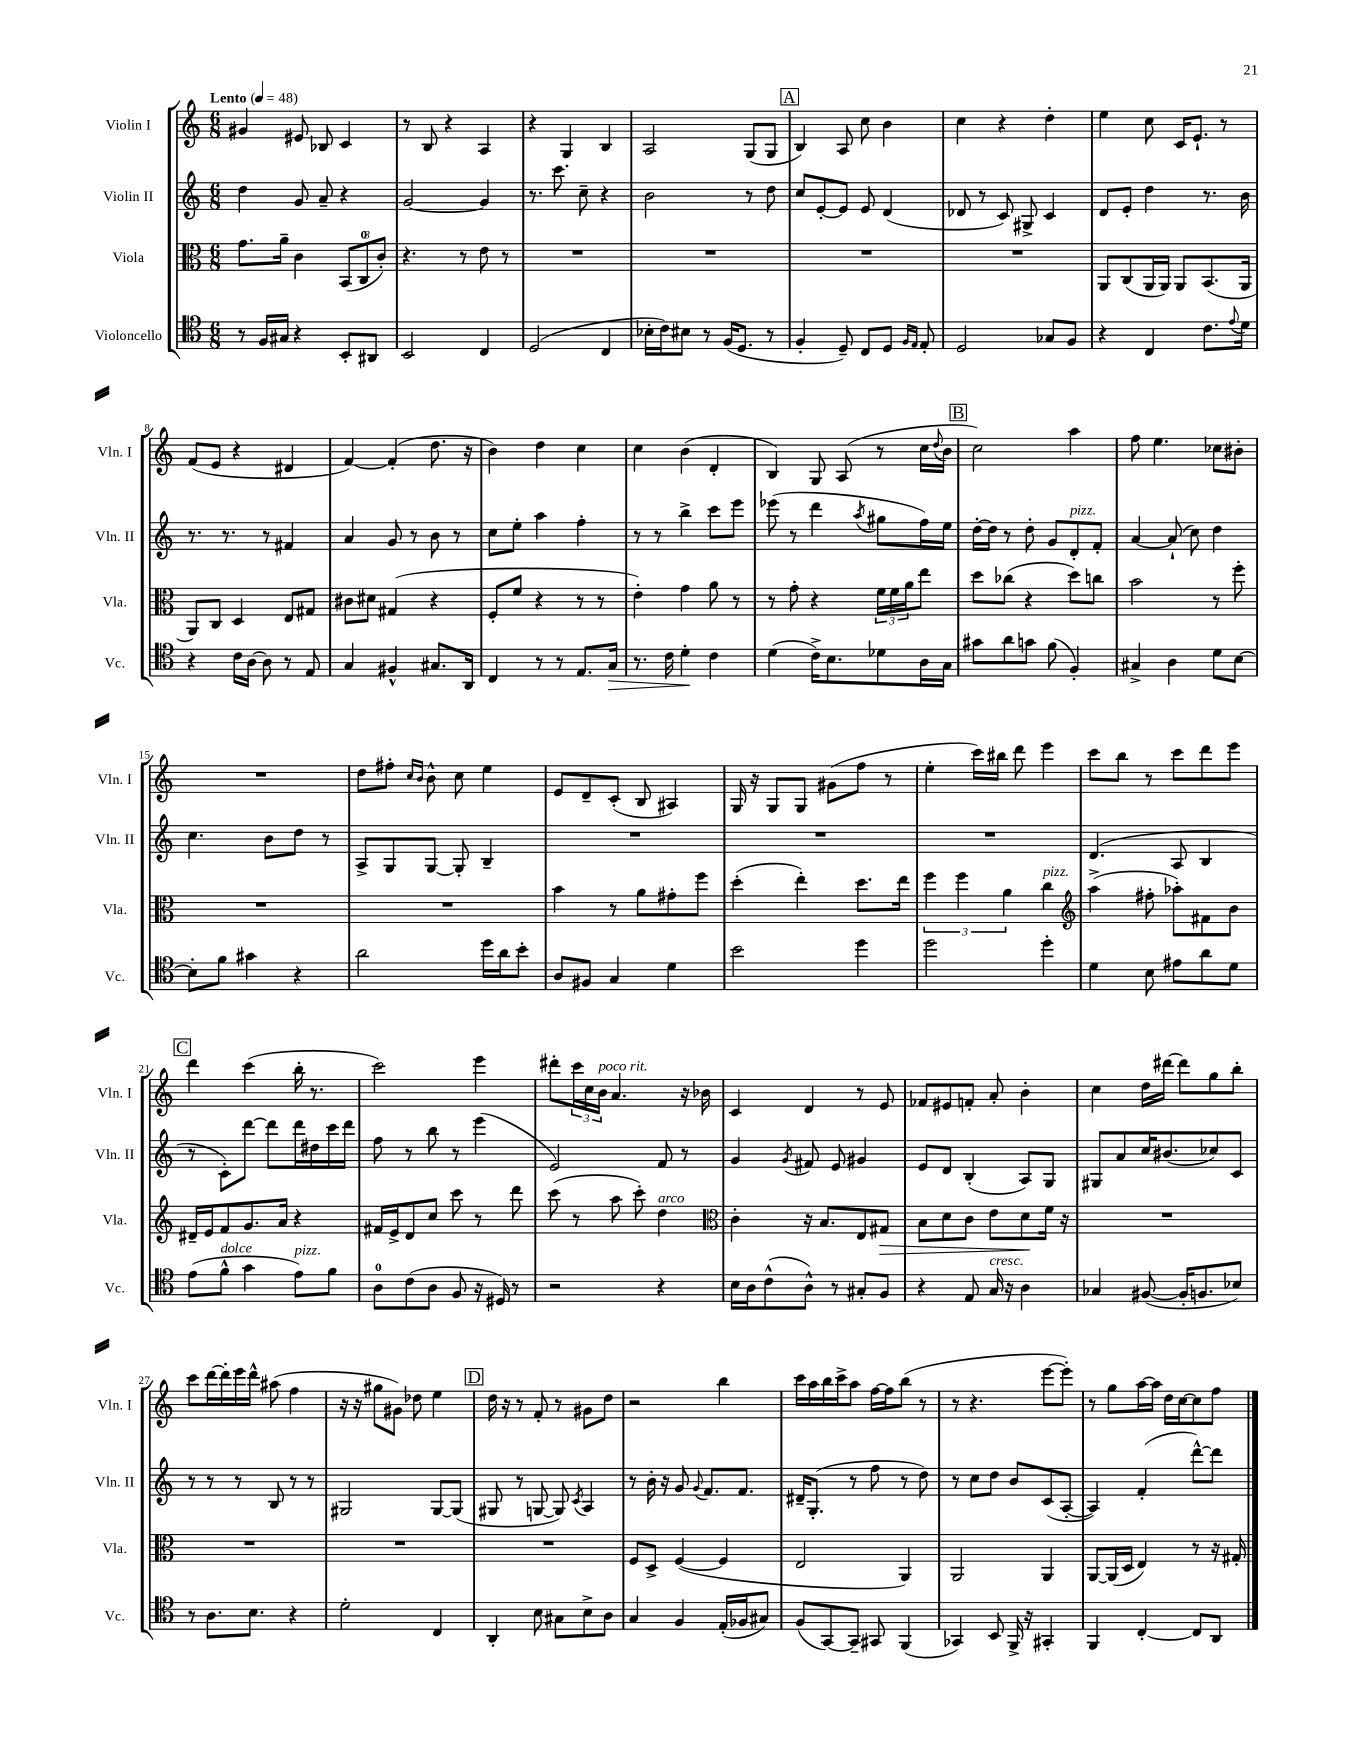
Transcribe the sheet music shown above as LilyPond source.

<<
\new StaffGroup <<
\new Staff = "s0" \with { instrumentName = "Violin I" shortInstrumentName = "Vln. I" } {
    \clef treble \key c \major \numericTimeSignature \time 6/8 \tempo "Lento" 4 = 48
    gis'4 eis'8 bes8 c'4 |
    r8 b8 r4 a4 |
    r4 g4 b4 |
    a2 g8( g8 |
    \mark \markup { \box "A" } b4) a8 c''8 b'4 |
    c''4 r4 d''4-. |
    e''4 c''8 c'16 e'8.-! r8 |
    f'8( e'8 r4 dis'4 |
    f'4~) f'4-.( d''8. r16 |
    b'4) d''4 c''4 |
    c''4 b'4( d'4-. |
    b4) g8 a8( r8 c''16 \appoggiatura { d''8 } b'16 |
    \mark \markup { \box "B" } c''2) a''4 |
    f''8 e''4. ces''8 bis'8-. |
    R2. |
    d''8 fis''8-. \grace { c''16 b'16 } b'8-^ c''8 e''4 |
    e'8 d'8-- c'8-.( b8 ais4) |
    g16 r16 g8 g8 gis'8( f''8 r8 |
    e''4-. c'''16) bis''16 d'''8 e'''4 |
    c'''8 b''8 r8 c'''8 d'''8 e'''8 |
    \mark \markup { \box "C" } d'''4 c'''4( b''16-. r8. |
    c'''2) e'''4 |
    dis'''8-. \tuplet 3/2 { c'''16 c''16 b'16^\markup { \italic "poco rit." } } a'4. r16 bes'16 |
    c'4 d'4 r8 e'8 |
    fes'8 eis'8 f'8-. a'8-. b'4-. |
    c''4 d''16 dis'''16~ dis'''8 g''8 b''8-. |
    c'''8 d'''16~ d'''16-. e'''16 d'''16-^ ais''8( f''4 |
    r16 r16 gis''8 gis'8) des''8 e''4 |
    \mark \markup { \box "D" } d''16 r16 r8 f'8-. r8 gis'8 d''8 |
    r2 b''4 |
    c'''16 a''16 b''16 c'''16-> a''8 f''16~ f''16 b''8( r8 |
    r8 r4. e'''8~ e'''8-.) |
    r8 g''8 a''16~ a''16 d''16 c''16~ c''8 f''8 \bar "|." |
}
\new Staff = "s1" \with { instrumentName = "Violin II" shortInstrumentName = "Vln. II" } {
    \clef treble \key c \major \numericTimeSignature \time 6/8
    d''4 g'8 a'8-- r4 |
    g'2~ g'4 |
    r8. c'''8. c''8-- r4 |
    b'2 r8 d''8 |
    \mark \markup { \box "A" } c''8 e'8~-. e'8 e'8 d'4( |
    des'8 r8 c'8) gis8-> c'4 |
    d'8 e'8-. d''4 r8. b'16 |
    r8. r8. r8 fis'4 |
    a'4 g'8 r8 b'8 r8 |
    c''8 e''8-. a''4 f''4-. |
    r8 r8 b''4-> c'''8 e'''8 |
    ees'''8( r8 d'''4 \acciaccatura { a''8 } gis''8 f''16) e''16 |
    \mark \markup { \box "B" } d''16~-. d''16 r8 d''8-. g'8 d'8-.^\markup { \italic "pizz." } f'8-. |
    a'4~ a'8-!( c''8) d''4 |
    c''4. b'8 d''8 r8 |
    a8-> g8 g8~ g8-. b4-- |
    R2. |
    R2. |
    R2. |
    d'4.( a8 b4 |
    \mark \markup { \box "C" } r8 c'8-.) d'''8~ d'''8 d'''16 dis''16 c'''16 d'''16 |
    f''8 r8 b''8 r8 e'''4( |
    e'2) f'8 r8 |
    g'4 \acciaccatura { g'8 } fis'8 e'8 gis'4 |
    e'8 d'8 b4-.( a8) g8 |
    gis8 a'8 c''16 bis'8.( ces''8) c'8 |
    r8 r8 r8 b8 r8 r8 |
    gis2 gis8~ gis8( |
    \mark \markup { \box "D" } gis8 r8 g8~ g8) \acciaccatura { c'8 } a4 |
    r8 b'16-. r16 g'8 \appoggiatura { g'8 } f'8. f'8. |
    dis'16-- g8.-.( r8 f''8 r8 d''8) |
    r8 c''8 d''8 b'8 c'8( a8~-. |
    a4) f'4-.( d'''8~-^) d'''8 \bar "|." |
}
\new Staff = "s2" \with { instrumentName = "Viola" shortInstrumentName = "Vla." } {
    \clef alto \key c \major \numericTimeSignature \time 6/8
    g'8. a'16-- c'4 \tuplet 3/2 { b,8( c8-0 c'8-.) } |
    r4. r8 e'8 r8 |
    R2. |
    R2. |
    \mark \markup { \box "A" } R2. |
    R2. |
    a,8 c8( a,16 a,16) a,8 b,8.( a,16 |
    a,8) c8 d4 e8 gis8 |
    cis'8 dis'8 gis4( r4 |
    f8-. f'8 r4 r8 r8 |
    e'4-.) g'4 a'8 r8 |
    r8 g'8-. r4 \tuplet 3/2 { f'16 f'16 a'16 } e''8 |
    \mark \markup { \box "B" } d''8 ces''8( r4 d''8) c''8 |
    b'2 r8 f''8-. |
    R2. |
    R2. |
    b'4 r8 a'8 gis'8-. f''8 |
    d''4-.( e''4-.) d''8. e''16 |
    \tuplet 3/2 { f''4 f''4 a'4 } c''4^\markup { \italic "pizz." } |
    \clef treble a''4->( fis''8-. aes''8-.) fis'8 b'8 |
    \mark \markup { \box "C" } dis'16-- e'16 f'8 g'8. a'16 r4 |
    fis'16 e'16-> d'8 c''8 c'''8 r8 d'''8 |
    c'''8( r8 a''8 c'''8-.) d''4^\markup { \italic "arco" } |
    \clef alto c'4-. r16 b8. e8 gis8\> |
    b8 d'8 c'8 e'8 d'8\! f'16 r16 |
    R2. |
    R2. |
    R2. |
    \mark \markup { \box "D" } R2. |
    f8 d8-> f4~( f4 |
    e2 a,4) |
    a,2 a,4 |
    a,8~ a,16( d16 e4) r8 r16 gis16-. \bar "|." |
}
\new Staff = "s3" \with { instrumentName = "Violoncello" shortInstrumentName = "Vc." } {
    \clef tenor \key c \major \numericTimeSignature \time 6/8
    r8 f16 gis16 r4 b,8-. ais,8 |
    b,2 c4 |
    d2( c4 |
    bes16-. c'16) bis8 r8 f16( d8. r8 |
    \mark \markup { \box "A" } f4-. d8--) c8 d8 \grace { f16 e16 } e8-. |
    d2 ges8 f8 |
    r4 c4 c'8. \appoggiatura { e'8 } d'16 |
    r4 c'16 a16~ a8 r8 e8 |
    g4 fis4-^ gis8. a,16 |
    c4 r8 r8 e8. g16\> |
    r8. c'16 d'4-.\! c'4 |
    d'4( c'16->) b8. des'8 a16 g16 |
    \mark \markup { \box "B" } gis'8 a'8 g'8 f'8( f4-.) |
    gis4-> a4 d'8 b8~ |
    b8-. f'8 gis'4 r4 |
    a'2 d''16 a'16 b'8-. |
    a8 fis8 g4 d'4 |
    b'2 d''4 |
    d''2 d''4-. |
    d'4 b8 eis'8 a'8 d'8 |
    \mark \markup { \box "C" } e'8( f'8-^^\markup { \italic "dolce" } g'4 e'8^\markup { \italic "pizz." }) f'8 |
    a8-0 c'8( a8 f8 r16 dis16) r8 |
    r2 r4 |
    b16 a16 c'8-^( a8-^) r8 gis8-. f8 |
    r4 e8 g16^\markup { \italic "cresc." } r16 a4 |
    ges4 fis8~( fis16-. f8. bes8) |
    r8 a8. b8. r4 |
    d'2-. c4 |
    \mark \markup { \box "D" } a,4-. b8 gis8 b8-> a8 |
    g4 f4 e16-.( fes16 gis8) |
    f8( g,8~) g,8-- gis,8 f,4( |
    ges,4) b,8 f,16-> r16 gis,4-. |
    f,4 c4~-. c8 a,8 \bar "|." |
}
>>
>>
